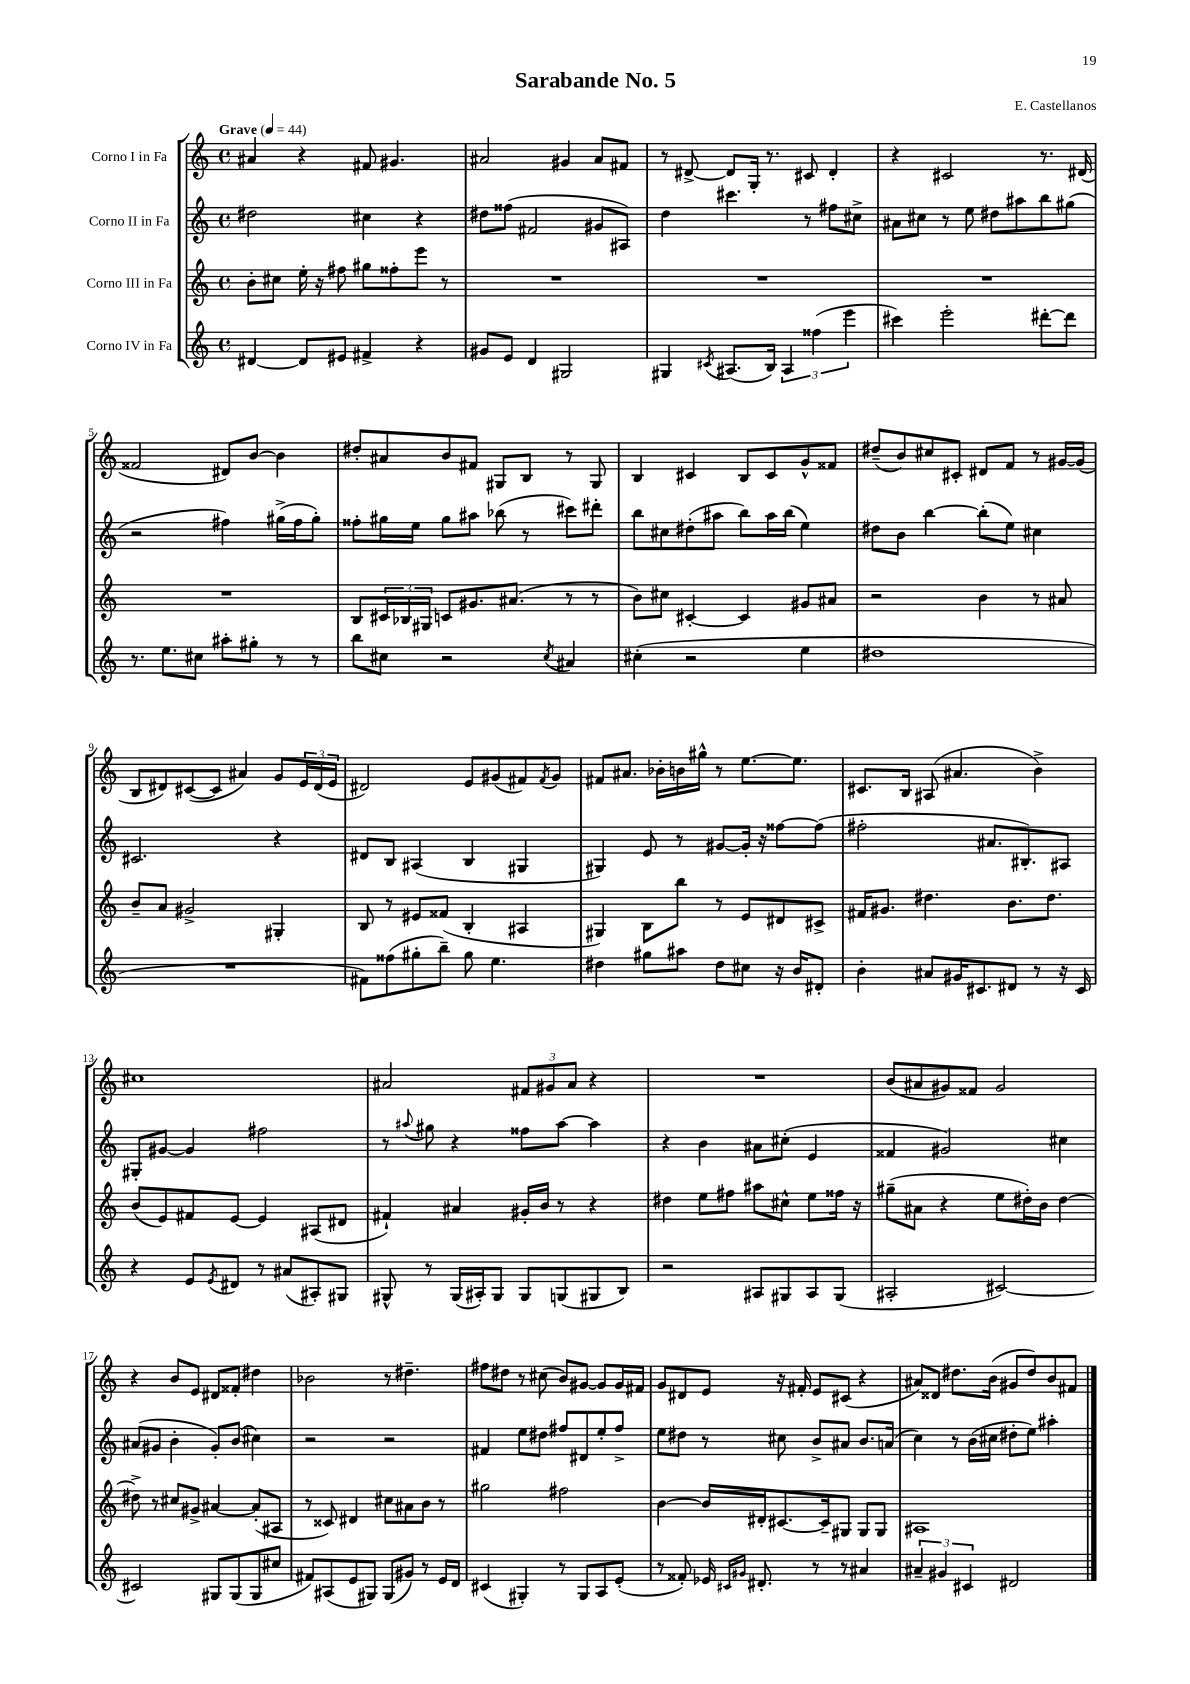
\header { title = "Sarabande No. 5" composer = "E. Castellanos" }
<<
\new StaffGroup <<
\new Staff = "s0" \with { instrumentName = "Corno I in Fa" } {
    \clef treble \key c \major \defaultTimeSignature \time 4/4 \tempo "Grave" 4 = 44
    ais'4 r4 fis'8 gis'4. |
    ais'2 gis'4 ais'8 fis'8 |
    r8 dis'8~-> dis'8 g16-. r8. cis'8 dis'4-. |
    r4 cis'2 r8. dis'16( |
    fisis'2 dis'8) b'8~ b'4 |
    dis''8-. ais'8 b'8 fis'8 gis8 b8 r8 gis8 |
    b4 cis'4 b8 cis'8 g'8-^ fisis'8 |
    dis''8--( b'8) cis''8 cis'8-. dis'8 f'8 r8 gis'16~ gis'16( |
    b8 dis'8) cis'8~( cis'8 ais'4) g'8 \tuplet 3/2 { e'16 dis'16( e'16 } |
    dis'2) e'8 gis'8( fis'8) \acciaccatura { fis'8 } gis'8 |
    fis'8 ais'8. bes'16-. b'16 gis''16-^ r8 e''8.~ e''8. |
    cis'8. b16 ais8( ais'4. b'4->) |
    cis''1 |
    ais'2 \tuplet 3/2 { fis'8 gis'8 ais'8 } r4 |
    R1 |
    b'8( ais'8 gis'8) fisis'8 gis'2 |
    r4 b'8 e'8 dis'8 fisis'8-. dis''4 |
    bes'2 r8 dis''4.-- |
    fis''8 dis''8 r8 cis''8( b'8) gis'8~ gis'8 gis'16 fis'16 |
    g'8 dis'8 e'8 r16 fis'16-. e'8 cis'8( r4 |
    ais'8) disis'8 dis''8. b'16( gis'8 dis''8) b'8 fis'8 \bar "|." |
}
\new Staff = "s1" \with { instrumentName = "Corno II in Fa" } {
    \clef treble \key c \major \defaultTimeSignature \time 4/4
    dis''2 cis''4 r4 |
    dis''8 fisis''8( fis'2 gis'8 ais8) |
    d''4 cis'''4. r8 fis''8 cis''8-> |
    ais'8 cis''8 r8 e''8 dis''8 ais''8 b''8 gis''8( |
    r2 fis''4) gis''16->( fis''16 gis''8-.) |
    fisis''8-. gis''16 e''16 gis''8 ais''8 bes''8( r8 cis'''8) dis'''8-. |
    b''8 cis''8 dis''8-.( ais''8 b''8) ais''16 b''16( e''4) |
    dis''8 b'8 b''4~ b''8-.( e''8) cis''4 |
    cis'2. r4 |
    dis'8 b8 ais4( b4 gis4 |
    gis4) e'8 r8 gis'8~ gis'16-. r16 fisis''8~ fisis''8( |
    fis''2-. ais'8. bis8.-.) ais8 |
    gis8-. gis'8~ gis'4 fis''2 |
    r8 \appoggiatura { ais''8 } gis''8 r4 fisis''8 ais''8~ ais''4 |
    r4 b'4 ais'8 cis''8-.( e'4 |
    fisis'4 gis'2) cis''4 |
    ais'8( gis'8 b'4-. gis'8-.) b'8( cis''4) |
    r2 r2 |
    fis'4 e''8 dis''8 fis''8 dis'8 e''8-. fis''8-> |
    e''8 dis''8 r8 cis''8 b'8-> ais'8 b'8. a'16( |
    c''4) r8 b'16( cis''16 dis''8-. e''8) ais''4-. \bar "|." |
}
\new Staff = "s2" \with { instrumentName = "Corno III in Fa" } {
    \clef treble \key c \major \defaultTimeSignature \time 4/4
    b'8-. cis''8 e''16-. r16 fis''8 gis''8 fisis''8-. e'''8 r8 |
    R1 |
    R1 |
    R1 |
    R1 |
    b8 \tuplet 3/2 { cis'16 bes16 gis16 } c'8 gis'8. ais'8.( r8 r8 |
    b'8) cis''8 cis'4~-. cis'4 gis'8 ais'8 |
    r2 b'4 r8 ais'8 |
    b'8-- a'8 gis'2-> gis4-. |
    b8 r8 eis'8 fisis'8( b4-. ais4 |
    gis4) b8 b''8 r8 e'8 dis'8 cis'8-> |
    fis'16 gis'8. dis''4. b'8. dis''8. |
    b'8( e'8) fis'8 e'8~ e'4 ais8( dis'8 |
    fis'4-!) ais'4 gis'16-. b'16 r8 r4 |
    dis''4 e''8 fis''8 ais''8 cis''8-^ e''8 fisis''16 r16 |
    gis''8--( ais'8 r4 e''8 dis''16-.) b'16 dis''4~ |
    dis''8-> r8 cis''8 gis'8-> ais'4~ ais'8-.( ais8 |
    r8 cisis'8) dis'4 cis''8 ais'8 b'8 r8 |
    gis''2 fis''2 |
    b'4~ b'16 dis'16-. cis'8.~ cis'16-- gis8 gis8 gis8 |
    ais1 \bar "|." |
}
\new Staff = "s3" \with { instrumentName = "Corno IV in Fa" } {
    \clef treble \key c \major \defaultTimeSignature \time 4/4
    dis'4~ dis'8 eis'8 fis'4-> r4 |
    gis'8 e'8 d'4 gis2 |
    gis4 \acciaccatura { cis'8 } ais8.( b16) \tuplet 3/2 { ais4 fisis''4( e'''4 } |
    cis'''4) e'''2-. dis'''8~-. dis'''8 |
    r8. e''8. cis''8 ais''8-. gis''8-. r8 r8 |
    b''8 cis''8 r2 \acciaccatura { cis''8 } ais'4 |
    cis''4-.( r2 e''4 |
    dis''1 |
    R1 |
    fis'8) fisis''8( gis''8-. b''8--) gis''8 e''4. |
    dis''4 gis''8 ais''8 dis''8 cis''8 r16 b'16 dis'8-. |
    b'4-. ais'8 gis'16 cis'8. dis'8 r8 r16 cis'16 |
    r4 e'8 \acciaccatura { e'8 } dis'8 r8 ais'8( ais8-.) gis8 |
    gis8-^ r8 gis16( ais16-.) gis8 gis8 g8( gis8 b8) |
    r2 ais8 gis8 ais8 gis8( |
    ais2-. cis'2~) |
    cis'2 gis8 gis8( gis8 cis''8 |
    fis'8) ais8( e'8 gis8) gis8( gis'8) r8 e'16 d'16 |
    cis'4( gis4-.) r8 gis8 a8 e'8-.( |
    r8 fisis'8-.) ees'16 \grace { cis'16 gis'16 } dis'8.-. r8 r8 ais'4 |
    \tuplet 3/2 { ais'4-- gis'4 cis'4 } dis'2 \bar "|." |
}
>>
>>
